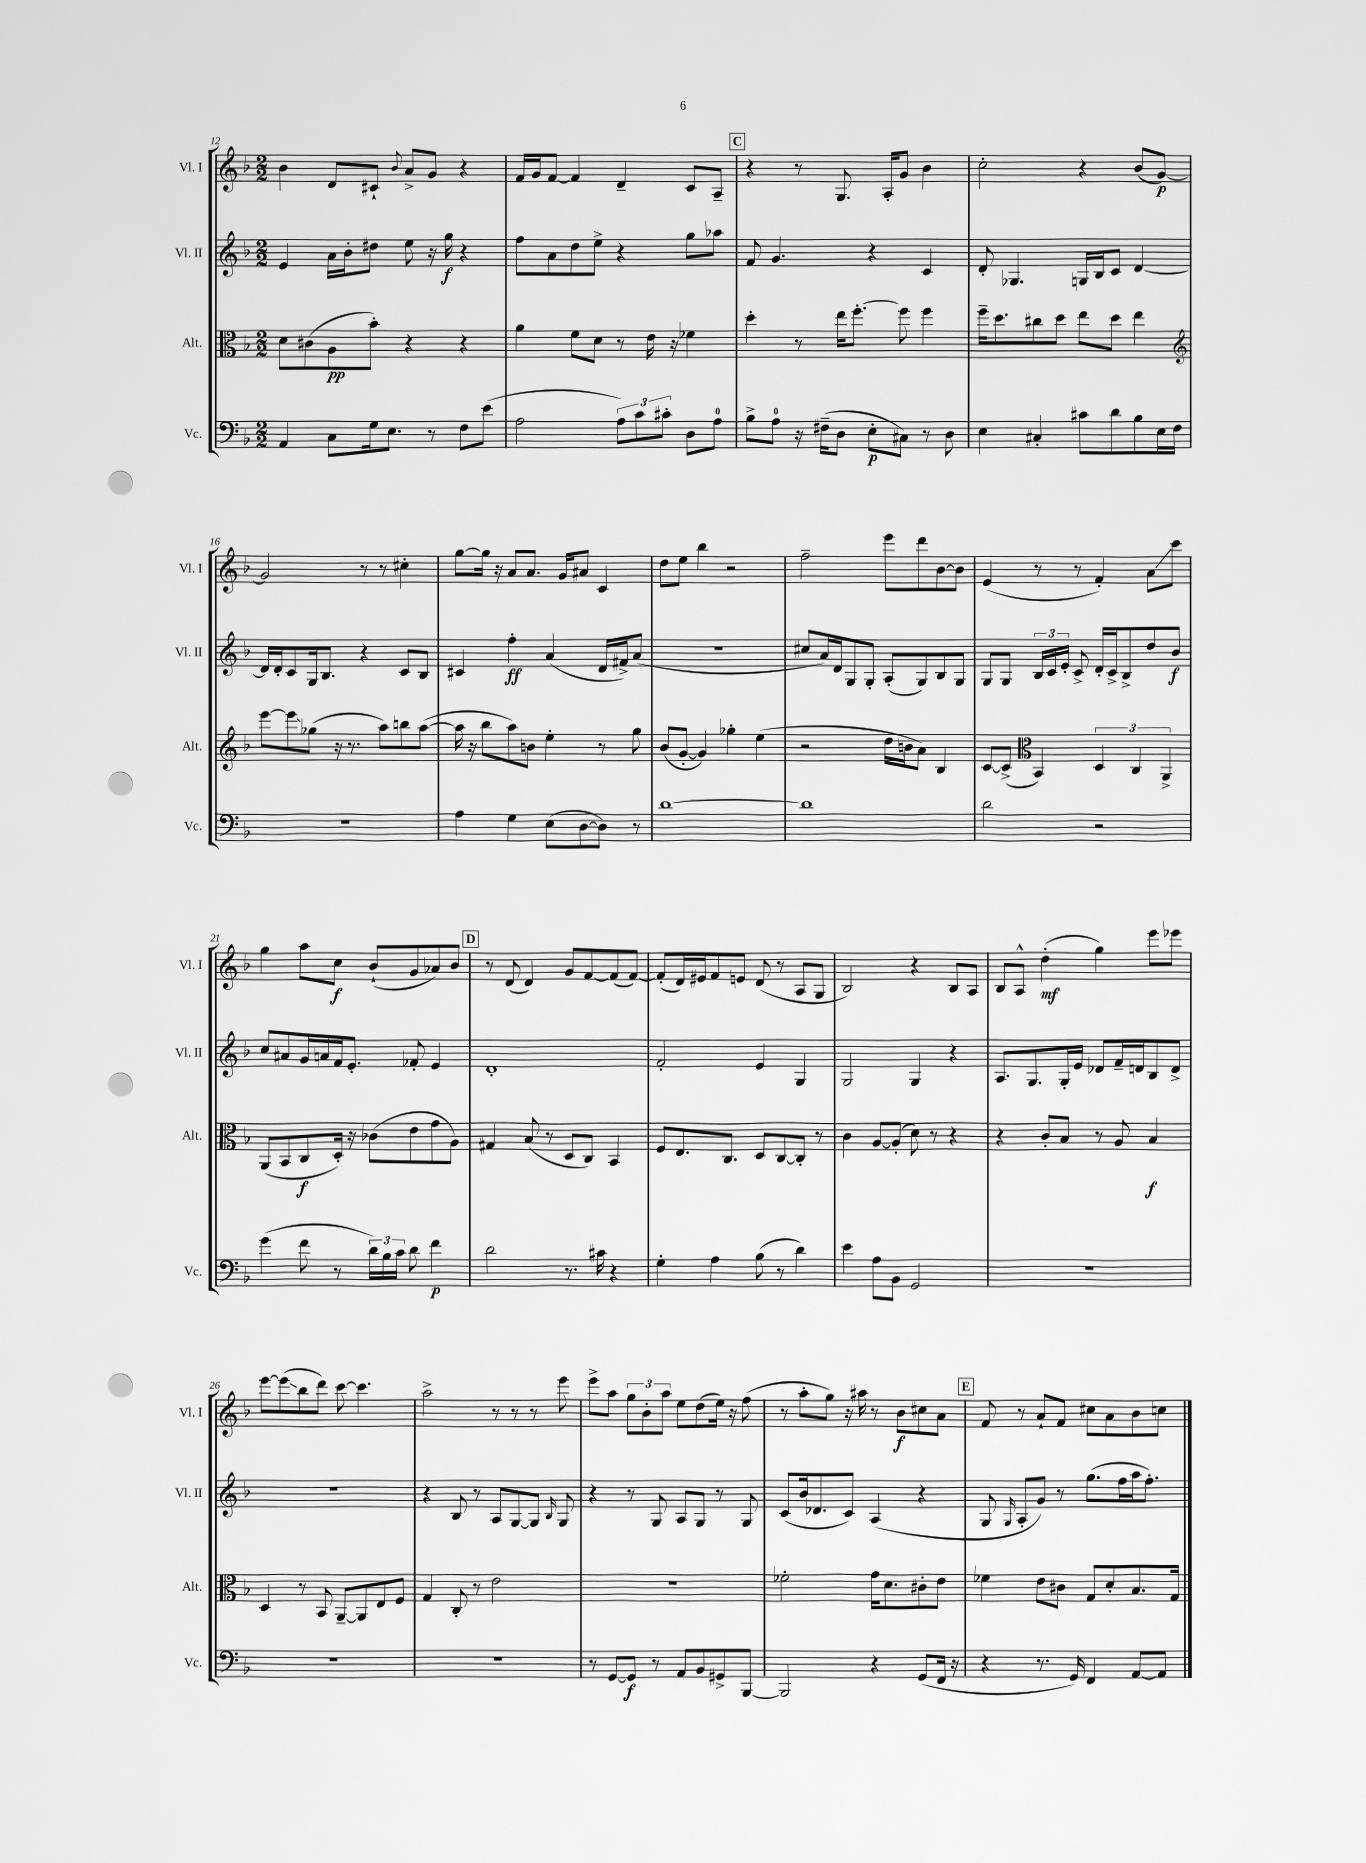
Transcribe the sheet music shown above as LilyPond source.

<<
\new StaffGroup <<
\new Staff = "s0" \with { instrumentName = "Vl. I" shortInstrumentName = "Vl. I" } {
    \clef treble \key f \major \numericTimeSignature \time 2/2
    \autoBeamOff bes'4 d'8[ cis'8]-! \appoggiatura { bes'8 } a'8[-> g'8] r4 |
    f'16[ g'16 f'8]~ f'4 d'4-- c'8[ a8]-- |
    \mark \markup { \box "C" } r4 r8 g8. a16[-. g'8] bes'4 |
    c''2-. r4 bes'8[( g'8]~\p) |
    g'2 r8 r8 cis''4-. |
    g''8[~ g''16] r16 a'8[ a'8.] g'16[ ais'8] c'4 |
    d''8[ e''8] bes''4 r2 |
    f''2-- e'''8[ d'''8 bes'8~ bes'8] |
    e'4( r8 r8 f'4-.) a'8[\glissando c'''8] |
    g''4 a''8[ c''8]\f bes'8[-!( g'8 aes'8) bes'8] |
    \mark \markup { \box "D" } r8 d'8( d'4) g'8[ f'8~ f'8( f'8]~) |
    f'8[-.( d'16) eis'16 f'8 e'8] d'8( r8 a8[ g8] |
    bes2) r4 bes8[ a8] |
    bes8[ a8]-^ d''4-.\mf( g''4) e'''8[ ees'''8] |
    e'''8[~ e'''8\glissando( bes''8 d'''8]) c'''8~ c'''4. |
    a''2-> r8 r8 r8 e'''8 |
    e'''8[-> a''8] \tuplet 3/2 { g''8[ bes'8-. a''8] } e''8[ d''8( e''16]) r16 f''8( |
    r8 a''8[-. g''8]) r16 ais''16 r8 bes'8[\f cis''8 a'8] |
    \mark \markup { \box "E" } f'8 r8 a'8[-! f'8] cis''8[ a'8 bes'8 c''8] \bar "|." |
}
\new Staff = "s1" \with { instrumentName = "Vl. II" shortInstrumentName = "Vl. II" } {
    \clef treble \key f \major \numericTimeSignature \time 2/2
    \autoBeamOff e'4 a'16[ bes'16-. dis''8] e''8 r16 g''16\f r4 |
    f''8[ a'8 d''8 e''8]-> r4 g''8[ aes''8] |
    \mark \markup { \box "C" } f'8 g'4. r4 c'4 |
    d'8-. ges4. g16[ bes16 c'8] d'4~ |
    d'16[ d'16-. c'8 g16 bes8.] r4 c'8[ bes8] |
    cis'4 f''4-.\ff a'4( d'16[ fis'16->) a'8]( |
    R1 |
    cis''8[ a'16) d'16 g8 g8]-. a8[-.( g8) bes8 g8] |
    g8[ g8] \tuplet 3/2 { bes16[ c'16 e'16]-. } c'8-> d'16[-. c'16-> bes8-> d''8 bes'8]\f |
    c''8[ ais'8 g'16 a'16 f'16 e'8.]-. fes'8-. e'4 |
    \mark \markup { \box "D" } d'1-. |
    f'2-. e'4 g4 |
    g2 g4 r4 |
    a8.[ g8. g16-. e'16] des'8[ f'16-- d'16 bes8 d'8]-> |
    R1 |
    r4 bes8 r8 a8[ g8~ g8] \grace { bes16 } g8 |
    r4 r8 g8 a8[ g8] r8 g8 |
    c'8[( bes'16 des'8. c'8]) a4( r4 |
    \mark \markup { \box "E" } g8 \grace { g16 } a8[-. g'8]) r8 g''8.[( f''16 a''16 f''8.]-.) \bar "|." |
}
\new Staff = "s2" \with { instrumentName = "Alt." shortInstrumentName = "Alt." } {
    \clef alto \key f \major \numericTimeSignature \time 2/2
    \autoBeamOff d'8[ cis'8( a8\pp bes'8]-.) r4 r4 |
    a'4 f'8[ d'8] r8 e'16 r16 fes'4 |
    \mark \markup { \box "C" } d''4-. r8 e''16[ f''8.]~-. f''8 f''4 |
    f''16[-- d''8. cis''8 d''8] e''8[ d''8] e''4 |
    \clef treble e'''8[~ e'''8\glissando ges''8]( r16 r8. a''8[) b''8 a''8]~( |
    a''16 r16 bes''8[ a''8) b'8] e''4-. r8 g''8 |
    bes'8[( g'8]~-. g'4) ges''4-. e''4( |
    r2 d''16[ b'16 a'8]) bes4 |
    c'8[~ c'8]->( \clef alto bes,4) \tuplet 3/2 { d4 c4 a,4-> } |
    a,8[( bes,8 c8\f d16]-.) r16 ces'8[( e'8 g'8 a8]) |
    \mark \markup { \box "D" } gis4 bes8( r8 d8[ c8]) bes,4 |
    f8[ e8. c8.] d8[ c8~ c8]-. r8 |
    c'4 a8[~ a8]-.( d'8) r8 r4 |
    r4 c'8[-. bes8] r8 a8 bes4\f |
    d4 r8 bes,8 a,8[~-- a,8 e8 f8] |
    g4 c8-. r8 e'2 |
    r1 |
    fes'2-. g'16[ d'8. cis'8-. e'8] |
    \mark \markup { \box "E" } fes'4 e'8[ cis'8] g8[ d'8-. bes8. g16] \bar "|." |
}
\new Staff = "s3" \with { instrumentName = "Vc." shortInstrumentName = "Vc." } {
    \clef bass \key f \major \numericTimeSignature \time 2/2
    \autoBeamOff a,4 c8[ g16 e8.] r8 f8[ e'8]( |
    a2 \tuplet 3/2 { a8[) c'8 cis'8]-. } d8[ a8]-0 |
    \mark \markup { \box "C" } bes8[-> a8]-0 r16 fis16[--( d8] e8[-.\p cis8]) r8 d8 |
    e4 cis4-. cis'8[ d'8 bes8 e16 f16] |
    R1 |
    a4 g4 e8[( d8~ d8]) r8 |
    d'1~ |
    d'1 |
    d'2 r2 |
    g'4( f'8 r8 \tuplet 3/2 { d'16[) bes16 c'16] } d'8 f'4\p |
    \mark \markup { \box "D" } d'2 r8. cis'16 r4 |
    g4-. a4 bes8( r8 d'4) |
    e'4 a8[ bes,8] g,2 |
    R1 |
    R1 |
    R1 |
    r8 g,8[~ g,8]\f r8 a,8[ bes,8 gis,8-> bes,,8]~ |
    bes,,2 r4 g,8[( f,16] r16 |
    \mark \markup { \box "E" } r4 r8. g,16) f,4 a,8[~ a,8] \bar "|." |
}
>>
>>
\layout { \context { \Score currentBarNumber = #12 } }
